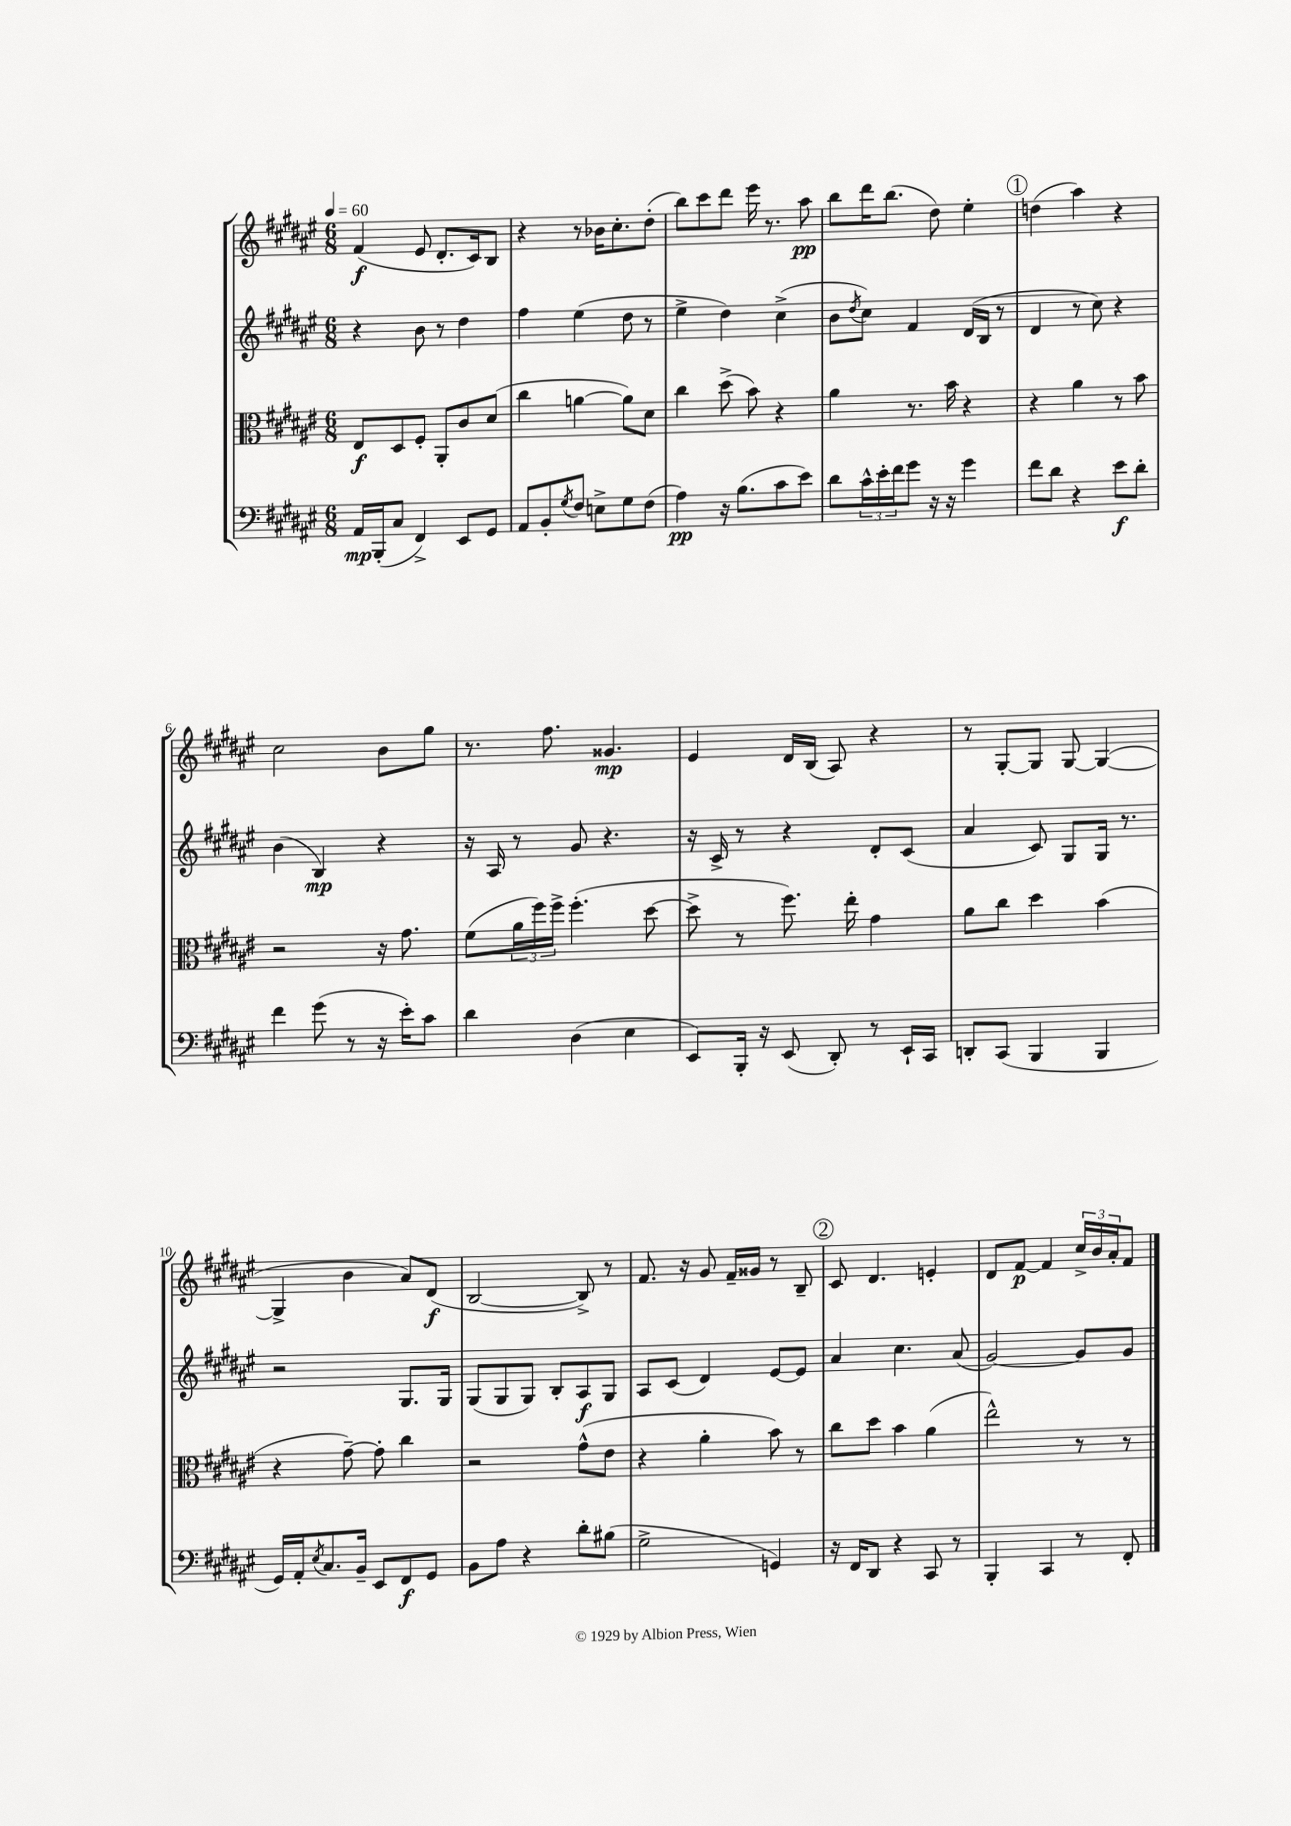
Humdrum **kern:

**kern	**dynam	**kern	**dynam	**kern	**dynam	**kern	**dynam
*part4	*part4	*part3	*part3	*part2	*part2	*part1	*part1
*staff4	*staff4	*staff3	*staff3	*staff2	*staff2	*staff1	*staff1
*clefF4	*	*clefC3	*	*clefG2	*	*clefG2	*
*k[f#c#g#d#a#e#]	*	*k[f#c#g#d#a#e#]	*	*k[f#c#g#d#a#e#]	*	*k[f#c#g#d#a#e#]	*
*M6/8	*	*M6/8	*	*M6/8	*	*M6/8	*
*MM60	*	*MM60	*	*MM60	*	*MM60	*
=1	=1	=1	=1	=1	=1	=1	=1
16AA#/LL	mp	8E#/L	f	4r	.	(4f#/	f
(16BBB'/J	.	.	.	.	.	.	.
8C#/J	.	8D#/	.	.	.	.	.
4FF#^/)	.	8F#'/J	.	8b\	.	8e#/	.
.	.	8AA#'/L	.	8r	.	8.d#'/L	.
8EE#/L	.	8c#/	.	4dd#\	.	.	.
.	.	.	.	.	.	16c#/k)	.
8GG#/J	.	(8d#/J	.	.	.	8B/J	.
=2	=2	=2	=2	=2	=2	=2	=2
8AA#/L	.	4cc#\	.	4ff#\	.	4r	.
8BB'/	.	.	.	.	.	.	.
8qG#/	.	.	.	.	.	.	.
8F#/J	.	[4an\	.	(4ee#\	.	8r	.
8En^\L	.	.	.	.	.	16b-X\KL	.
.	.	.	.	.	.	8.cc#'\	.
8G#\	.	8a\L])	.	8dd#\	.	.	.
(8F#\J	.	8d#\J	.	8r	.	(8dd#'\J	.
=3	=3	=3	=3	=3	=3	=3	=3
4A#\)	pp	4cc#\	.	4ee#^\	.	8bb\L)	.
.	.	.	.	.	.	8ccc#\	.
16r	.	(8dd#^\	.	4dd#\)	.	8ddd#\J	.
(8.B\L	.	.	.	.	.	.	.
.	.	8b\)	.	.	.	16eee#\	.
.	.	.	.	.	.	8.r	.
8c#\	.	4r	.	(4cc#^\	.	.	.
8e#\J)	.	.	.	.	.	8aa#\	pp
=4	=4	=4	=4	=4	=4	=4	=4
8d#\L	.	4a#\	.	8b\L	.	8bb\L	.
.	.	.	.	8qdd#/	.	.	.
24c#^^\L	.	.	.	8cc#\J)	.	16ddd#\K	.
24e#'\	.	.	.	.	.	.	.
.	.	.	.	.	.	(8.bb\J	.
24f#\J	.	.	.	.	.	.	.
8g#\J	.	8.r	.	4f#/	.	.	.
16r	.	.	.	.	.	8dd#\)	.
16r	.	16b\	.	.	.	.	.
4g#\	.	4r	.	(16d#/LL	.	4ee#'\	.
.	.	.	.	16B/JJ	.	.	.
.	.	.	.	8r	.	.	.
!!LO:REH:place=s1:t=1
=5	=5	=5	=5	=5	=5	=5	=5
8f#\L	.	4r	.	4d#/	.	(4ddn\	.
8d#\J	.	.	.	.	.	.	.
4r	.	4a#\	.	8r	.	4aa#\)	.
.	.	.	.	8cc#\)	.	.	.
8e#\L	f	8r	.	4r	.	4r	.
8d#'\J	.	8b\	.	.	.	.	.
!!LO:LB:g=z
=6	=6	=6	=6	=6	=6	=6	=6
4f#\	.	2r	.	(4b\	.	2cc#\	.
(8g#\	.	.	.	4B/)	mp	.	.
8r	.	.	.	.	.	.	.
16r	.	16r	.	4r	.	8b\L	.
16e#'\KL)	.	8.g#\	.	.	.	.	.
8c#\J	.	.	.	.	.	8gg#\J	.
=7	=7	=7	=7	=7	=7	=7	=7
4d#\	.	(8f#\L	.	16r	.	8.r	.
.	.	.	.	16A#/	.	.	.
.	.	24a#\L	.	8r	.	.	.
.	.	24ff#\)	.	.	.	.	.
.	.	.	.	.	.	8.ff#\	.
.	.	24ff#^\JJ	.	.	.	.	.
(4D#\	.	(4.ff#'\	.	8g#/	.	.	.
.	.	.	.	4.r	.	4.g##X/	mp
4E#\	.	.	.	.	.	.	.
.	.	[8dd#\	.	.	.	.	.
=8	=8	=8	=8	=8	=8	=8	=8
8EE#/L)	.	8dd#^\]	.	16r	.	4e#/	.
.	.	.	.	16c#^/	.	.	.
16BBB'/Jk	.	8r	.	8r	.	.	.
16r	.	.	.	.	.	.	.
(8EE#/	.	8.ff#\)	.	4r	.	16d#/LL	.
.	.	.	.	.	.	(16B/JJ	.
8DD#'/)	.	.	.	.	.	8A#/)	.
.	.	16ee#'\	.	.	.	.	.
8r	.	4g#\	.	8d#'/L	.	4r	.
16EE#`/LL	.	.	.	(8c#/J	.	.	.
16CC#/JJ	.	.	.	.	.	.	.
=9	=9	=9	=9	=9	=9	=9	=9
8DDn'/L	.	8a#\L	.	4a#/	.	8r	.
(8CC#/J	.	8cc#\J	.	.	.	[8G#'/L	.
4BBB/	.	4dd#\	.	8c#/)	.	8G#/J]	.
.	.	.	.	8G#/L	.	[8G#/	.
4BBB/	.	(4b\	.	16G#/Jk	.	(4G#/_	.
.	.	.	.	8.r	.	.	.
!!LO:LB:g=z
=10	=10	=10	=10	=10	=10	=10	=10
16GG#/LL)	.	4r	.	2r	.	4G#^/]	.
16AA#'/J	.	.	.	.	.	.	.
8qE#/	.	.	.	.	.	.	.
8.C#/	.	.	.	.	.	.	.
.	.	[8g#~\)	.	.	.	4b\	.
16BB~/Jk	.	.	.	.	.	.	.
8EE#/L	.	8g#'\]	.	.	.	.	.
8FF#/	f	4cc#\	.	8.G#/L	.	8a#/L)	.
8GG#/J	.	.	.	.	.	(8d#/J	f
.	.	.	.	16G#/Jk	.	.	.
=11	=11	=11	=11	=11	=11	=11	=11
8BB\L	.	2r	.	(8G#/L	.	[2B/	.
8A#\J	.	.	.	8G#/	.	.	.
4r	.	.	.	8G#/J)	.	.	.
.	.	.	.	8B'/L	.	.	.
8d#'\L	.	(8g#^^\L	.	8A#/	f	8B^/])	.
(8B#X\J	.	8e#\J	.	8G#/J	.	8r	.
=12	=12	=12	=12	=12	=12	=12	=12
2G#^\	.	4r	.	8A#/L	.	8.f#/	.
.	.	.	.	(8c#/J	.	.	.
.	.	.	.	.	.	16r	.
.	.	4a#'\	.	4d#/)	.	8g#/	.
.	.	.	.	.	.	16f#~/LL	.
.	.	.	.	.	.	16g##X/JJ	.
4GGn/)	.	8b\)	.	[8e#/L	.	8r	.
.	.	8r	.	8e#/J]	.	8B~/	.
!!LO:REH:place=s1:t=2
=13	=13	=13	=13	=13	=13	=13	=13
16r	.	8cc#\L	.	4a#/	.	8c#/	.
16FF#/KL	.	.	.	.	.	.	.
8DD#/J	.	8dd#\J	.	.	.	4.d#/	.
4r	.	4b\	.	4.cc#\	.	.	.
8CC#/	.	(4a#\	.	.	.	4en'/	.
8r	.	.	.	(8a#/	.	.	.
=14	=14	=14	=14	=14	=14	=14	=14
4BBB'/	.	2ee#^^\)	.	[2g#/)	.	8d#/L	.
.	.	.	.	.	.	[8f#/J	p
4CC#/	.	.	.	.	.	4f#/]	.
8r	.	8r	.	8g#/L]	.	24cc#^/LL	.
.	.	.	.	.	.	24b/	.
.	.	.	.	.	.	24a#'/J	.
8FF#'/	.	8r	.	8g#/J	.	8f#/J	.
==	==	==	==	==	==	==	==
*-	*-	*-	*-	*-	*-	*-	*-
